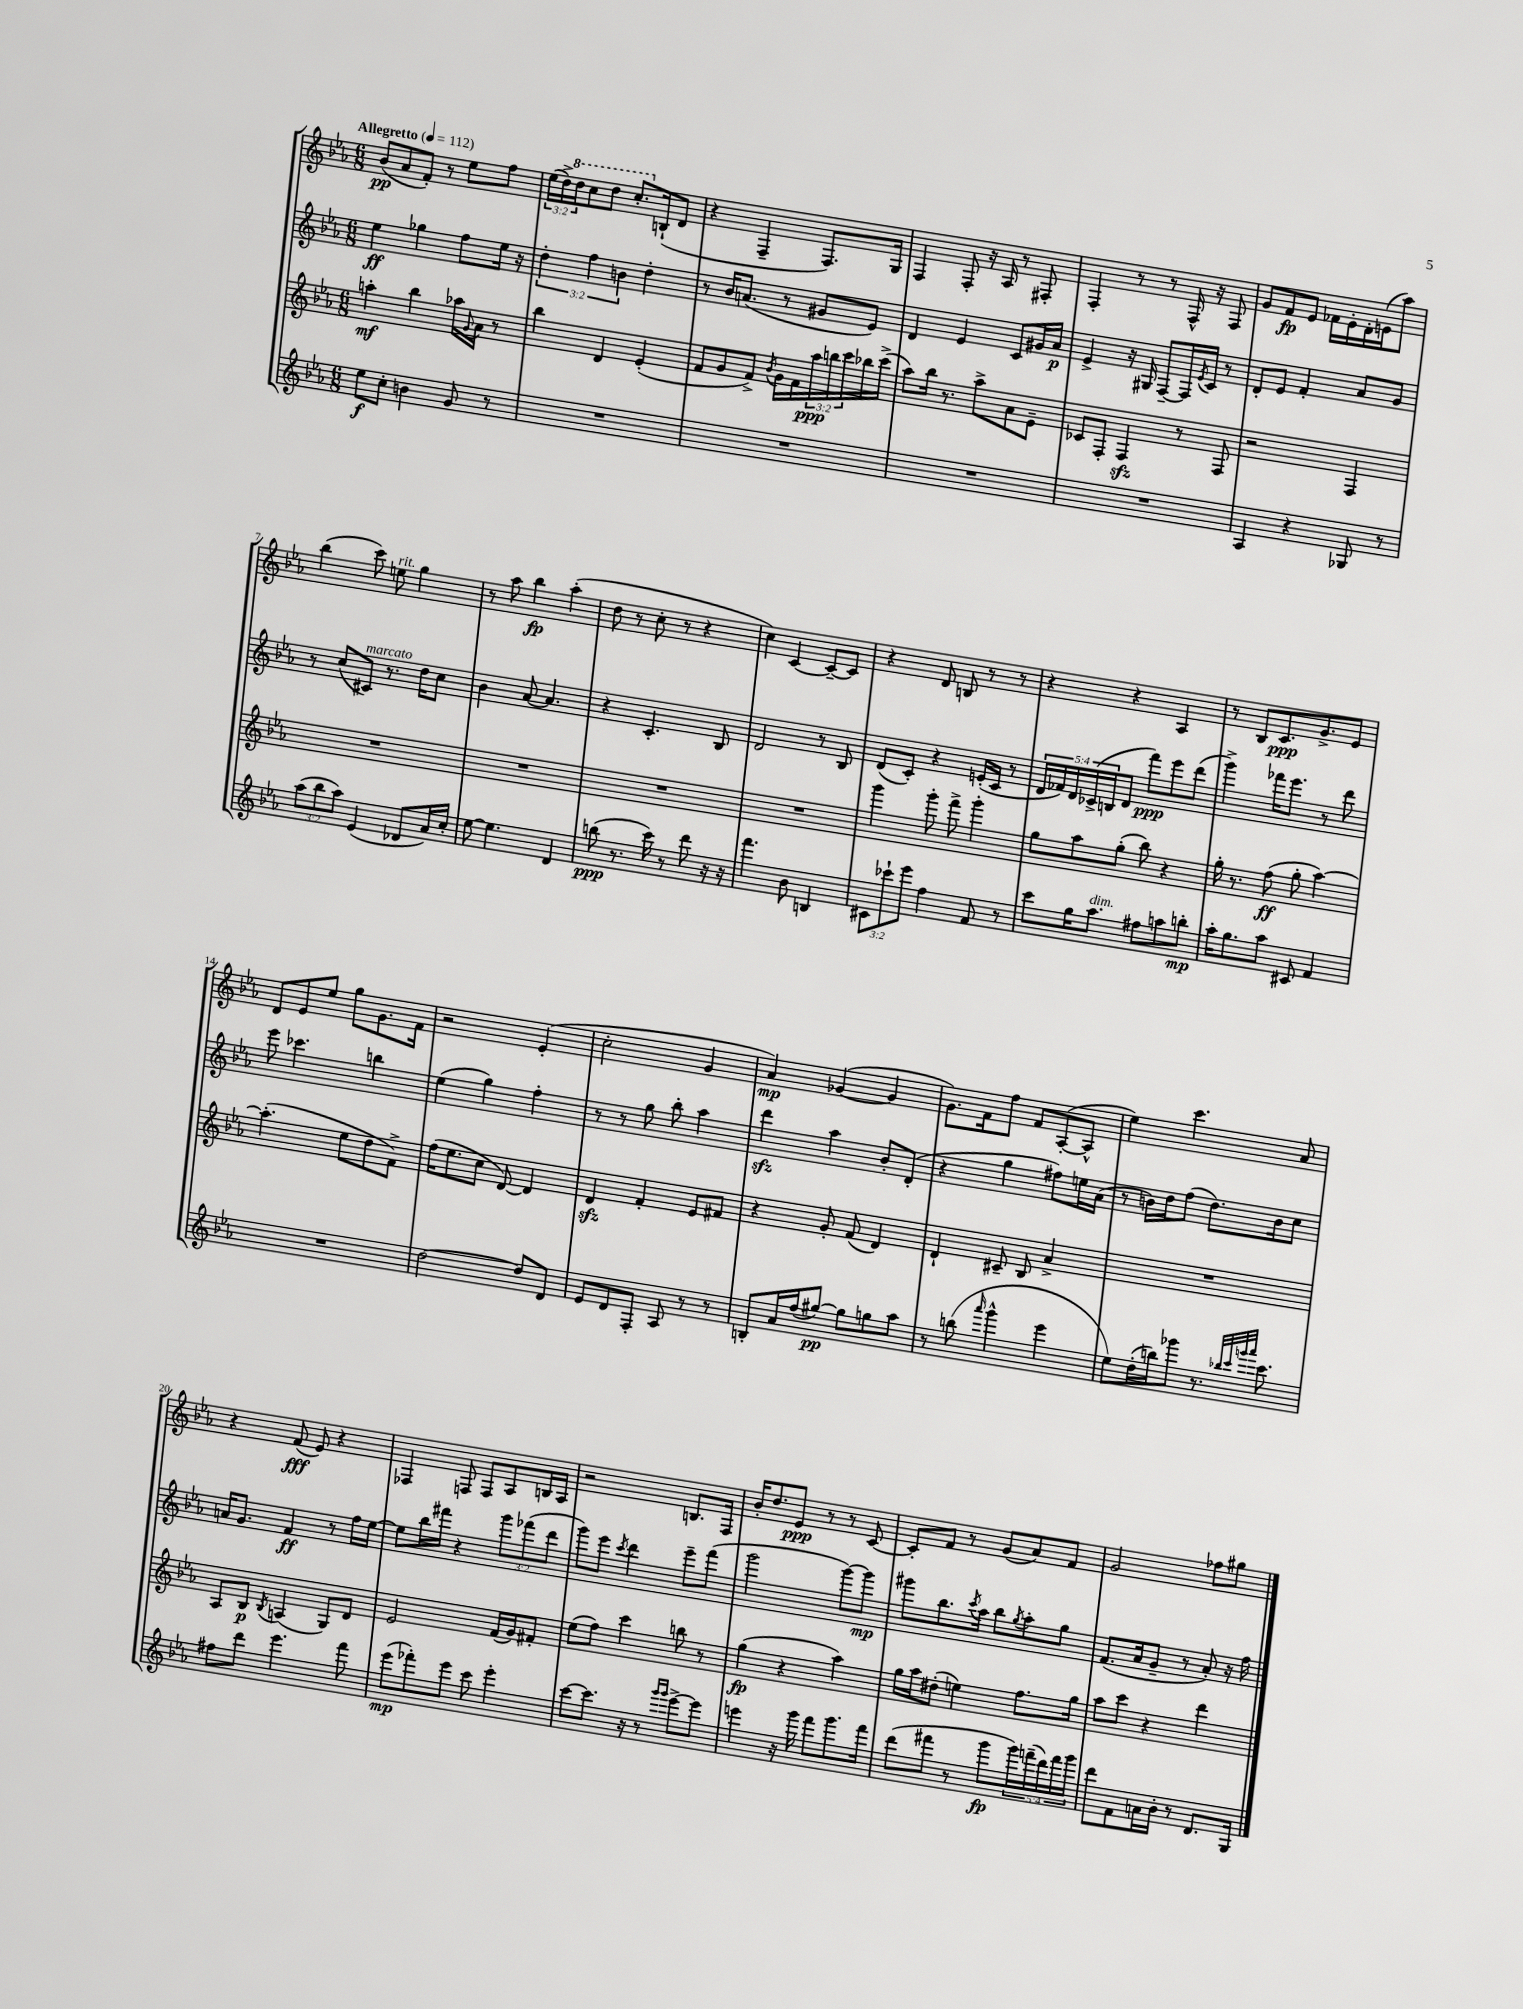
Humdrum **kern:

**kern	**dynam	**kern	**dynam	**kern	**dynam	**kern	**dynam
*part4	*part4	*part3	*part3	*part2	*part2	*part1	*part1
*staff4	*staff4	*staff3	*staff3	*staff2	*staff2	*staff1	*staff1
*clefG2	*	*clefG2	*	*clefG2	*	*clefG2	*
*k[b-e-a-]	*	*k[b-e-a-]	*	*k[b-e-a-]	*	*k[b-e-a-]	*
*M6/8	*	*M6/8	*	*M6/8	*	*M6/8	*
*MM112	*	*MM112	*	*MM112	*	*MM112	*
=1	=1	=1	=1	=1	=1	=1	=1
!	!	!	!	!	!	!LO:TX:a:B:t=Allegretto	!
8ee-\L	f	4aan'\	mf	4ee-\	ff	(8b-/L	pp
8cc'\J	.	.	.	.	.	8a-/	.
4bn\	.	4bb-\	.	4gg-X\	.	8f'/J)	.
.	.	.	.	.	.	8r	.
8g/	.	16aa-X\LL	.	8ff\L	.	8ee-\L	.
.	.	8qqg/	.	.	.	.	.
.	.	16a-\JJ	.	.	.	.	.
8r	.	8r	.	16ee-\Jk	.	8ff\J	.
.	.	.	.	16r	.	.	.
=2	=2	=2	=2	=2	=2	=2	=2
2.r	.	4bb-\	.	6dd'\	.	(24ee-\LL	.
.	.	.	.	.	.	24dd^\)	.
*	*	*	*	*	*	*8va	*
.	.	.	.	.	.	24ddd\J	.
.	.	.	.	.	.	8ccc\	.
.	.	.	.	6ff\	.	.	.
.	.	4d/	.	.	.	8ddd\J	.
.	.	.	.	6bn\	.	.	.
.	.	.	.	.	.	8.ccc'/L	.
.	.	(4e-'/	.	4dd'\	.	.	.
*	*	*	*	*	*	*X8va	*
.	.	.	.	.	.	(16Bn`/k	.
.	.	.	.	.	.	8d/J	.
=3	=3	=3	=3	=3	=3	=3	=3
2.r	.	8f/L	.	8r	.	4r	.
.	.	8g/	.	16b-/KL	.	.	.
.	.	.	.	(8.an/J	.	.	.
.	.	8f^/J)	.	.	.	4F~/	.
.	.	8qb-/	.	.	.	.	.
.	.	16g\LL	.	8r	.	.	.
.	.	16f\	.	.	.	.	.
.	.	24aa-\	ppp	8g#X/L	.	8.F/L)	.
.	.	24bbn\	.	.	.	.	.
.	.	24ccc\	.	.	.	.	.
.	.	16bb-X\	.	8e-/J)	.	.	.
.	.	(16ccc^\JJ	.	.	.	16G/Jk	.
=4	=4	=4	=4	=4	=4	=4	=4
2.r	.	8aa-\L)	.	4d/	.	4F/	.
.	.	16bb-\Jk	.	.	.	.	.
.	.	8.r	.	.	.	.	.
.	.	.	.	4e-/	.	8F'/	.
.	.	8aa-^\L	.	.	.	16r	.
.	.	.	.	.	.	16A-/	.
.	.	8a-\	.	8c/L	.	8r	.
.	.	8e-~\J	.	16g#X/L	.	8F#X'/	.
.	.	.	.	16a-/JJ	p	.	.
=5	=5	=5	=5	=5	=5	=5	=5
2.r	.	8c-X/L	.	4e-^/	.	4F'/	.
.	.	8F'/J	.	.	.	.	.
.	.	4Fzz/	.	16r	.	8r	.
.	.	.	.	16G#X/	.	.	.
.	.	.	.	[8F~/L	.	8r	.
.	.	8r	.	16F/L]	.	16F^^/	.
.	.	.	.	8qe-/	.	.	.
.	.	.	.	16c/JJ	.	16r	.
.	.	8F/	.	8r	.	8F/	.
=6	=6	=6	=6	=6	=6	=6	=6
4A-/	.	2r	.	8d'/L	.	8g/L	.
.	.	.	.	8e-/J	.	8f/	fp
4r	.	.	.	4f'/	.	8e-/J	.
.	.	.	.	.	.	16f-X\LL	.
.	.	.	.	.	.	16e-'\	.
8G-X/	.	4F/	.	8a-/L	.	16d'\	.
.	.	.	.	.	.	(16en\J	.
8r	.	.	.	8g/J	.	8aa-\J)	.
!!LO:LB:g=z
=7	=7	=7	=7	=7	=7	=7	=7
(12aa-\L	.	2.r	.	8r	.	(4bb-\	.
12bb-\	.	.	.	.	.	.	.
.	.	.	.	(8cc/L	.	.	.
12aa-\J)	.	.	.	.	.	.	.
!	!	!	!	!LO:TX:a:i:t=marcato	!	!	!
(4e-/	.	.	.	8c#X/J)	.	8ccc\)	.
!	!	!	!	!	!	!LO:TX:a:i:t=rit.	!
.	.	.	.	8.r	.	8een\	.
8d-X/L	.	.	.	.	.	4gg\	.
.	.	.	.	16dd\KL	.	.	.
16a-/L)	.	.	.	8cc\J	.	.	.
16cc'/JJ	.	.	.	.	.	.	.
=8	=8	=8	=8	=8	=8	=8	=8
[8ee-\	.	2.r	.	4b-\	.	8r	.
4.ee-\]	.	.	.	.	.	8aa-\	.
.	.	.	.	[8a-/	.	4bb-\	fp
.	.	.	.	4.a-/]	.	.	.
4d/	.	.	.	.	.	(4aa-'\	.
=9	=9	=9	=9	=9	=9	=9	=9
(8bbn\	ppp	2.r	.	4r	.	8dd\	.
8.r	.	.	.	.	.	8r	.
.	.	.	.	4.c'/	.	8cc'\	.
16ccc\)	.	.	.	.	.	.	.
8r	.	.	.	.	.	8r	.
8ddd\	.	.	.	.	.	4r	.
16r	.	.	.	8B-/	.	.	.
16r	.	.	.	.	.	.	.
=10	=10	=10	=10	=10	=10	=10	=10
4.fff\	.	2.r	.	2d/	.	4cc\)	.
.	.	.	.	.	.	[4c/	.
8b-\	.	.	.	.	.	.	.
4Bn/	.	.	.	8r	.	8c~/L_	.
.	.	.	.	8B-/	.	8c/J]	.
=11	=11	=11	=11	=11	=11	=11	=11
12c#X\L	.	4ggg\	.	(8d/L	.	4r	.
12ccc-X`\	.	.	.	.	.	.	.
.	.	.	.	8c'/J)	.	.	.
12eee-\J	.	.	.	.	.	.	.
4ff\	.	8ggg'\	.	4r	.	8d/	.
.	.	8fff^\	.	.	.	8Bn/	.
8f/	.	4ggg'\	.	(16en'/LL	.	8r	.
.	.	.	.	16c/JJ	.	.	.
8r	.	.	.	8r	.	8r	.
=12	=12	=12	=12	=12	=12	=12	=12
8ccc\L	.	8gg\L	.	20d/LL	.	4r	.
.	.	.	.	20f-X/)	.	.	.
.	.	.	.	20d/	.	.	.
16gg\K	.	8aa-\	.	.	.	.	.
.	.	.	.	(20c-X^/	.	.	.
!LO:TX:a:i:t=dim.	!	!	!	!	!	!	!
8.aa-\J	.	.	.	.	.	.	.
.	.	.	.	20Bn/J	.	.	.
.	.	(8gg'\J	.	8d/J	.	4r	.
8ff#X\L	.	8bb-\)	.	8fff\L)	ppp	.	.
8aan\	.	4r	.	8eee-\	.	4A-/	.
8bbn'\J	mp	.	.	(8ddd\J	.	.	.
=13	=13	=13	=13	=13	=13	=13	=13
16aa-'\KL	.	16gg'\	.	4ggg^\)	.	8r	.
8.gg\	.	8.r	.	.	.	.	.
.	.	.	.	.	.	8B-/L	.
8aa-\J	.	(8ff\	ff	16fff-X\KL	.	8.c/	ppp
.	.	.	.	8.eee-\J	.	.	.
8c#X/	.	8gg'\	.	.	.	.	.
.	.	.	.	.	.	8.g^/	.
4f/	.	[4aa-\)	.	8r	.	.	.
.	.	.	.	8ddd\	.	8e-/J	.
!!LO:LB:g=z
=14	=14	=14	=14	=14	=14	=14	=14
2.r	.	(4.aa-'\]	.	8eee-\	.	8d/L	.
.	.	.	.	4.ccc-X\	.	8e-/	.
.	.	.	.	.	.	8ee-/J	.
.	.	8ee-\L	.	.	.	8gg\L	.
.	.	8dd\	.	4bbn\	.	8.g\	.
.	.	8f^\J)	.	.	.	.	.
.	.	.	.	.	.	16f\Jk	.
=15	=15	=15	=15	=15	=15	=15	=15
[2dd\	.	(16ff\KL	.	(4ee-\	.	2r	.
.	.	8.ee-\	.	.	.	.	.
.	.	8cc\J	.	4gg\)	.	.	.
.	.	[8d/)	.	.	.	.	.
8dd/L]	.	4d/]	.	4ff'\	.	(4e-'/	.
8d/J	.	.	.	.	.	.	.
=16	=16	=16	=16	=16	=16	=16	=16
8e-/L	.	4dzz/	.	8r	.	2cc'\	.
8d/	.	.	.	8r	.	.	.
8F'/J	.	4f'/	.	8gg\	.	.	.
8A-/	.	.	.	8bb-'\	.	.	.
8r	.	8e-/L	.	4aa-\	.	4g/	.
8r	.	8f#X/J	.	.	.	.	.
=17	=17	=17	=17	=17	=17	=17	=17
8Bn'/L	.	4r	.	4dddzz\	.	4a-/)	mp
16a-/L	.	.	.	.	.	.	.
(16ff/J	.	.	.	.	.	.	.
[8gg#X/J)	pp	8g'/	.	4aa-\	.	([4g-X/	.
8gg#\L]	.	(8f/	.	.	.	.	.
8ggn\	.	4d/)	.	8b-'/L	.	4g-/]	.
8aa-\J	.	.	.	(8d'/J	.	.	.
=18	=18	=18	=18	=18	=18	=18	=18
8r	.	4d`/	.	4r	.	8.g\L)	.
(8bbn\	.	.	.	.	.	.	.
.	.	.	.	.	.	16f\k	.
16qqaaa-/	.	.	.	.	.	.	.
4ggg^^\	.	8c#X~/	.	4gg\	.	8ff\J	.
.	.	8B-/	.	.	.	8f/L	.
4eee-\	.	4a-^/	.	8ff#X\L)	.	([8A-'/	.
.	.	.	.	16een\L	.	8A-^^/J]	.
.	.	.	.	(16a-\JJ	.	.	.
=19	=19	=19	=19	=19	=19	=19	=19
8ee-\L)	.	2.r	.	8r	.	4ee-\)	.
(16dd'\L	.	.	.	16bn\LL)	.	.	.
16bbn\J)	.	.	.	16dd\J	.	.	.
8ggg-X\J	.	.	.	(8ff\J	.	4.ccc\	.
8.r	.	.	.	8.dd\L)	.	.	.
32qqbb-X/LLL	.	.	.	.	.	.	.
32qqccc/	.	.	.	.	.	.	.
32qqgggn/	.	.	.	.	.	.	.
32qqaaa-/JJJ	.	.	.	.	.	.	.
8.ccc\	.	.	.	16b\k	.	.	.
.	.	.	.	8cc\J	.	8a-/	.
!!LO:LB:g=z
=20	=20	=20	=20	=20	=20	=20	=20
8ff#X\L	.	8A-/L	.	16an/KL	.	4r	.
.	.	.	.	8.g/J	.	.	.
8ddd\J	.	8B-/J	p	.	.	.	.
.	.	8qB-/	.	.	.	.	.
4.eee-\	.	(4An/	.	4f/	ff	(8f/	fff
.	.	.	.	.	.	8e-/)	.
.	.	8G/L)	.	8r	.	4r	.
8fff\	.	8d/J	.	16ff\LL	.	.	.
.	.	.	.	[16ee-\JJ	.	.	.
=21	=21	=21	=21	=21	=21	=21	=21
(8eee-\L	mp	2e-/	.	8ee-\L]	.	4F-X/	.
8fff-X'\)	.	.	.	16bb-\L	.	.	.
.	.	.	.	16fff#X\JJ	.	.	.
8eee-\J	.	.	.	4r	.	8Fn/	.
8ccc\	.	.	.	.	.	8F/L	.
4eee-'\	.	(16f/LL	.	12ggg\L	.	8A-/	.
.	.	16g/J)	.	.	.	.	.
.	.	.	.	(12fff-X\	.	.	.
.	.	8f#X'/J	.	.	.	16Bn/L	.
.	.	.	.	12ddd\J	.	.	.
.	.	.	.	.	.	16A-/JJ	.
=22	=22	=22	=22	=22	=22	=22	=22
[8ccc\L	.	(8ee-\L	.	8ggg\L)	.	2r	.
8.ccc\J]	.	8ff\J)	.	8eee-\J	.	.	.
.	.	.	.	8qccc/	.	.	.
.	.	4ccc\	.	4ddd\	.	.	.
16r	.	.	.	.	.	.	.
8r	.	.	.	.	.	.	.
16qqggg/LL	.	.	.	.	.	.	.
16qqggg/JJ	.	.	.	.	.	.	.
[8eee-^\L	.	8bbn\	.	8eee-~\L	.	8.Bn/L	.
8eee-\J]	.	8r	.	(8fff\J	.	.	.
.	.	.	.	.	.	16F/Jk	.
=23	=23	=23	=23	=23	=23	=23	=23
4eeen\	.	(4gg\	fp	2ggg\	.	16b-'/KL	.
.	.	.	.	.	.	8.dd/	.
16r	.	4r	.	.	.	8e-/J	ppp
16ggg\	.	.	.	.	.	.	.
8fff\L	.	.	.	.	.	8r	.
8.ggg\	.	4aa-\)	.	[8ggg\L)	.	8r	.
.	.	.	.	8ggg\J]	mp	[8c/	.
16fff\Jk	.	.	.	.	.	.	.
=24	=24	=24	=24	=24	=24	=24	=24
(8ddd\L	.	16gg\LL	.	8ggg#X\L	.	8c'/L]	.
.	.	16aa-\J	.	.	.	.	.
8fff#X\J	.	(8dd#X'\J	.	8.bb-\	.	8f/J	.
8r	.	4een\)	.	.	.	8r	.
.	.	.	.	8qccc/	.	.	.
.	.	.	.	16aa-\Jk	.	.	.
8ggg\L	fp	.	.	8bb-\L	.	(8g/L	.
.	.	.	.	8qgg/	.	.	.
20ggg\L)	.	8.ff\L	.	8aa-'\	.	8a-/)	.
(20fffn~\	.	.	.	.	.	.	.
20ddd\)	.	.	.	.	.	.	.
.	.	.	.	8gg\J	.	8f/J	.
20fff\	.	.	.	.	.	.	.
.	.	16gg\Jk	.	.	.	.	.
20ggg\JJ	.	.	.	.	.	.	.
=25	=25	=25	=25	=25	=25	=25	=25
8ddd\L	.	8aa-\L	.	(8.f/L	.	2g/	.
8f\	.	8ccc\J	.	.	.	.	.
.	.	.	.	16a-/k	.	.	.
16an\L	.	4r	.	8g~/J	.	.	.
16b-'\JJ	.	.	.	.	.	.	.
8r	.	.	.	8r	.	.	.
8.d/L	.	4ddd\	.	8a-'/)	.	8ff-X\L	.
.	.	.	.	16r	.	8gg#X\J	.
16G/Jk	.	.	.	16ff\	.	.	.
==	==	==	==	==	==	==	==
*-	*-	*-	*-	*-	*-	*-	*-
